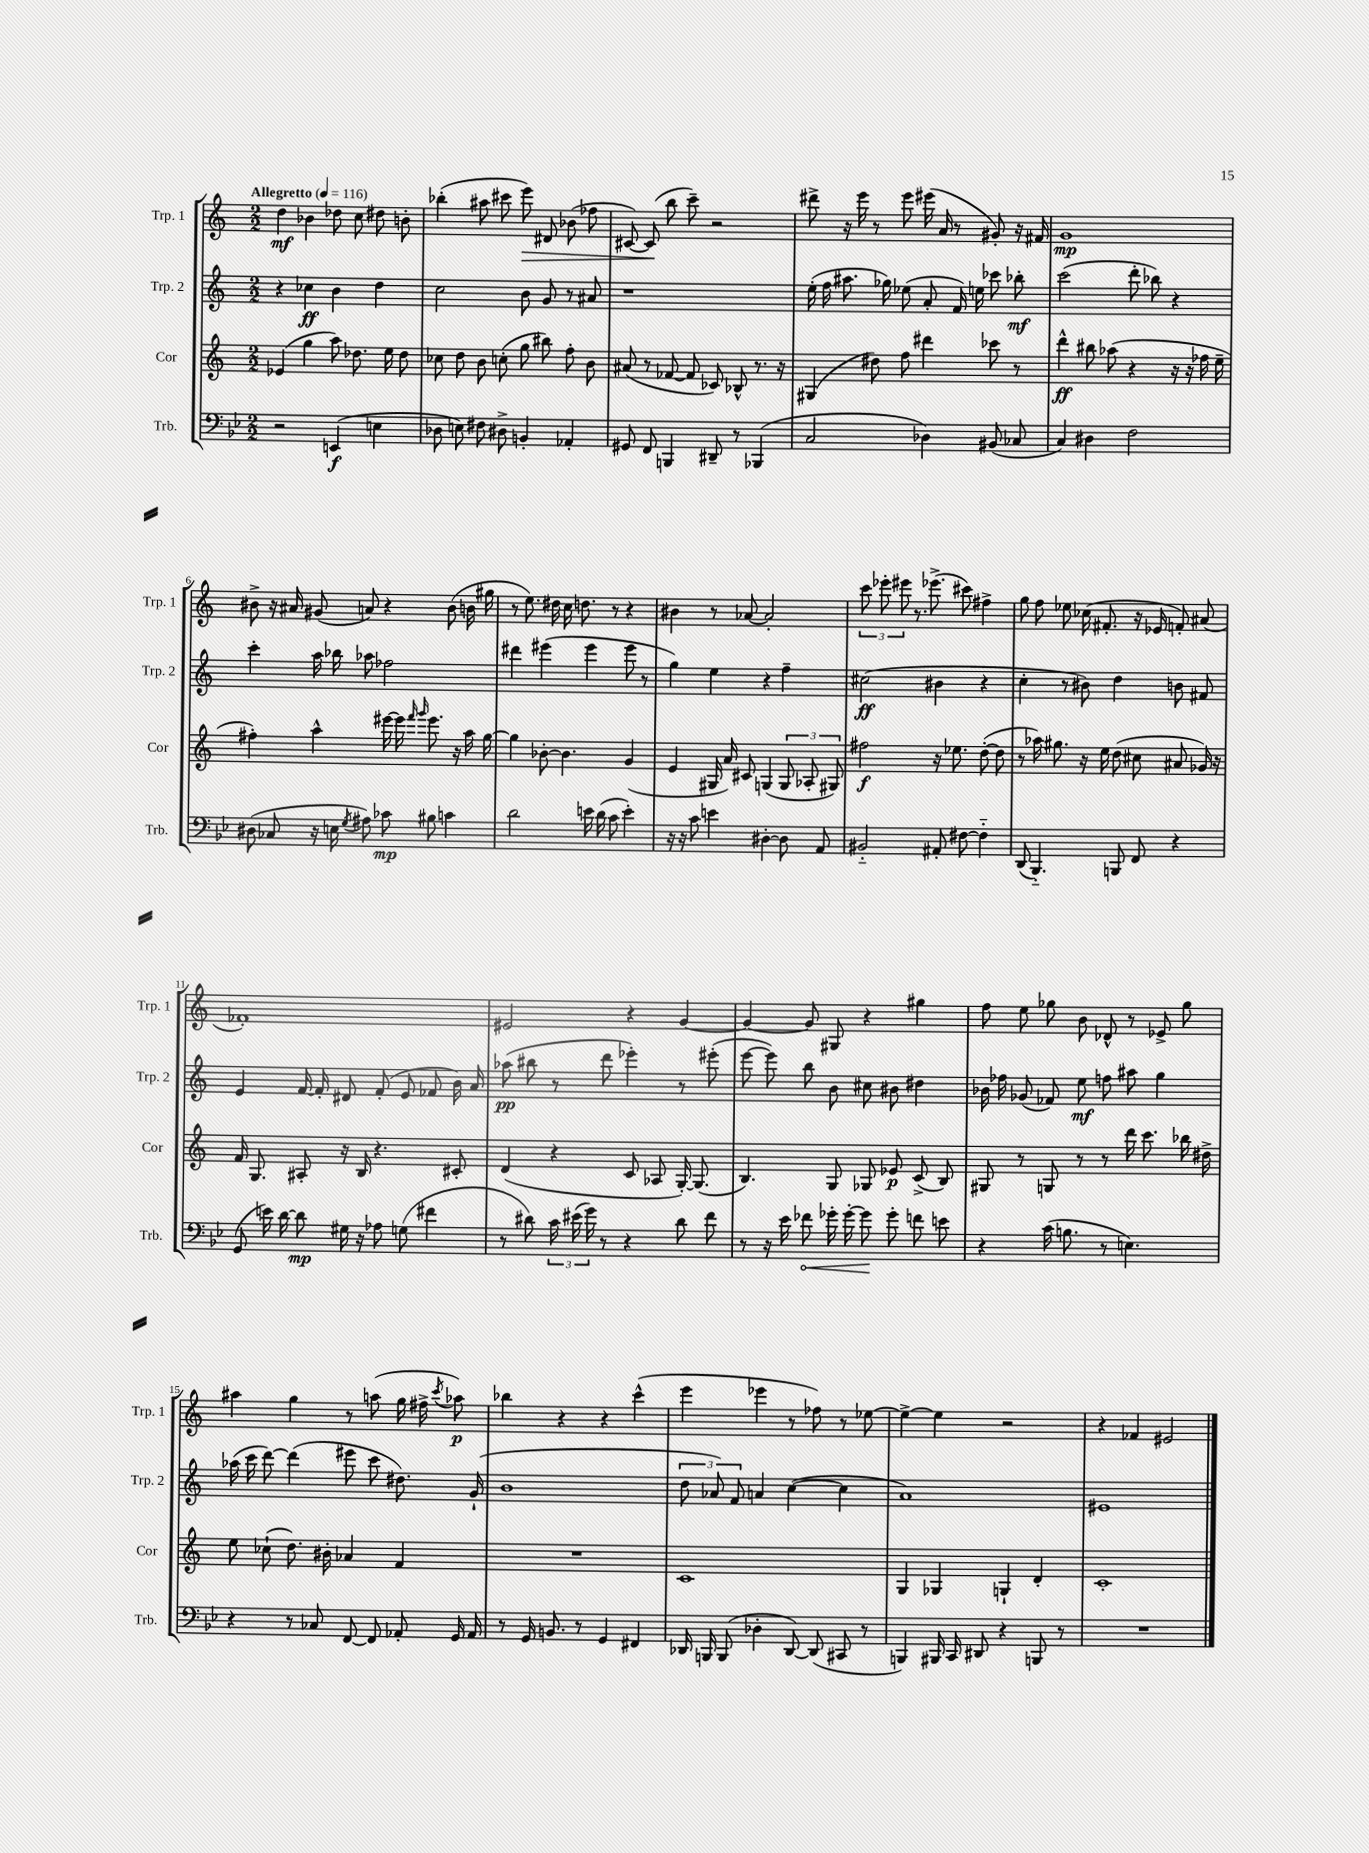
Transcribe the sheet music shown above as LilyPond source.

<<
\new StaffGroup <<
\new Staff = "s0" \with { instrumentName = "Trp. 1" shortInstrumentName = "Trp. 1" } {
    \clef treble \key c \major \numericTimeSignature \time 2/2 \tempo "Allegretto" 4 = 116
    \autoBeamOff d''4\mf bes'4 des''8 c''8 dis''8 b'8-. |
    bes''4-.( ais''8 cis'''8 e'''8\>) dis'8 bes'8( fes''8 |
    cis'8~) cis'8\!( b''8 c'''8--) r2 |
    dis'''8-> r16 e'''16 r8 e'''8 eis'''16( a'16 r8 gis'8-.) r16 fis'16 |
    g'1\mp |
    bis'8-> r16 ais'16 gis'8( a'8) r4 bis'8( b'16 gis''16 |
    r8 e''8.) dis''16 c''16 d''8. r8 r4 |
    bis'4 r8 aes'8~ aes'2-. |
    \tuplet 3/2 { c'''8 ees'''8-. eis'''8 } r8. ees'''8.->( cis'''8) fis''4-> |
    g''8 f''8 ees''8 ces''16( fis'8.-. r16 ees'16 f'8-.) ais'8( |
    fes'1-.) |
    eis'2 r4 g'4~ |
    g'4~ g'8 gis8 r4 gis''4 |
    f''8 e''8 ges''8 b'8 des'8-^ r8 ees'8-> ges''8 |
    ais''4 g''4 r8 a''8( g''16 fis''16-> \acciaccatura { c'''8 } aes''8\p) |
    bes''4 r4 r4 c'''4-^( |
    e'''4 ees'''4 r8 fes''8) r8 ees''8~ |
    ees''4~-> ees''4 r2 |
    r4 fes'4 eis'2 \bar "|." |
}
\new Staff = "s1" \with { instrumentName = "Trp. 2" shortInstrumentName = "Trp. 2" } {
    \clef treble \key c \major \numericTimeSignature \time 2/2
    \autoBeamOff r4 ces''4\ff b'4 d''4 |
    c''2 b'8 g'8 r8 ais'8 |
    r1 |
    e''16-.( f''16 ais''8. ges''16) ees''8( a'8-. f'16) e''16 ces'''8 bes''8-.\mf |
    c'''2( d'''8-. bes''8) r4 |
    c'''4-. a''16 bes''16 aes''8 fes''2 |
    dis'''4 eis'''4( eis'''4 eis'''8 r8 |
    g''4) e''4 r4 f''4-- |
    cis''2\ff( bis'4 r4 |
    c''4-. r8 bis'8) d''4 b'8 fis'8 |
    e'4 f'16~ f'16-. dis'8 f'8-.( e'8 fes'8 b'16) a'16 |
    aes''8\pp( bis''8 r8 d'''8 ees'''4-.) r8 eis'''8-.( |
    e'''8~ e'''8) b''8 b'8 cis''8 bis'8 dis''4 |
    bes'16 fes''16 ges'8( fes'8) e''8\mf f''8 ais''8 g''4 |
    aes''16( c'''16 d'''8~) d'''4( eis'''8 c'''8 dis''8.) g'16-!( |
    b'1 |
    \tuplet 3/2 { d''8 aes'8) f'8 } a'4 c''4~( c''4 |
    a'1) |
    eis'1 \bar "|." |
}
\new Staff = "s2" \with { instrumentName = "Cor" shortInstrumentName = "Cor" } {
    \clef treble \key c \major \numericTimeSignature \time 2/2
    \autoBeamOff ees'4( g''4 a''8) des''8. e''16 des''8 |
    ces''8 d''8 b'8 c''8-.( g''8 bis''8) f''8-. b'8 |
    ais'8( r8 fes'8~ fes'8 ces'8) bes8-^ r8. r16 |
    gis4( dis''8) f''8 dis'''4 ces'''8 r8 |
    d'''4-^\ff bis''8 aes''8( r4 r16 r16 fes''16 e''16-- |
    fis''4-.) a''4-^ eis'''16~ eis'''16 \grace { f'''16 g'''16 } eis'''8. r16 a''16 g''16~ |
    g''4 bes'8~-. bes'4. g'4( |
    e'4 gis16 a'16) cis'8 g4( \tuplet 3/2 { g8 aes8-. gis8) } |
    fis''2\f r16 ees''8. d''8~-.( d''8 |
    r8 aes''16) gis''8. r16 e''16 d''8( cis''8 ais'8 ges'16) r16 |
    f'16 g8. ais8-. r16 b16 r4. cis'8-. |
    d'4( r4 c'8 aes8 g16~-.) g8.( |
    b4.) g8 ges8 ees'8\p c'8->( b8) |
    gis8 r8 g8 r8 r8 d'''16 c'''8. bes''16 dis''16-> |
    e''8 ces''8-!( d''8.) bis'16-. aes'4 f'4 |
    R1 |
    c'1 |
    g4 ges4 g4-! d'4-. |
    c'1-. \bar "|." |
}
\new Staff = "s3" \with { instrumentName = "Trb." shortInstrumentName = "Trb." } {
    \clef bass \key bes \major \numericTimeSignature \time 2/2
    \autoBeamOff r2 e,4\f( e4 |
    des8 e8) fis8 dis8-> b,4-. aes,4-. |
    gis,8 f,8 b,,4 dis,8-- r8 bes,,4( |
    c2 des4) bis,8( ces8 |
    c4) dis4 f2 |
    dis8( ces8 r16 e16 \acciaccatura { g8 } ais8) ces'8\mp bis8 c'4 |
    d'2 e'16 d'16( c'8 e'4-.) |
    r16 r16 c'8 e'4 dis4~-. dis8 a,8 |
    bis,2-_ ais,8-. fis8~ fis4-_ |
    d,8( bes,,4.-_) b,,8 f,8 r4 |
    g,8( e'16) d'16~ d'8\mp gis16 r16 aes8 g8( fis'4 |
    r8 dis'8) \tuplet 3/2 { c'16 eis'16( g'16) } r8 r4 dis'8 f'8 |
    r8 r16 ees'16 \once \override Hairpin.circled-tip = ##t fes'8\< ges'16-. ges'16~-. ges'8\! ges'8-. f'8 e'8 |
    r4 c'16( b8. r8 e4.) |
    r4 r8 ces8 f,8~ f,8 aes,8-. g,16 aes,16 |
    r8 g,16 b,8. r8 g,4 fis,4 |
    des,16 b,,16 b,,8( des4-. des,8~) des,8( cis,8 r8 |
    b,,4) bis,,16 c,16 dis,8 r4 b,,8 r8 |
    R1 \bar "|." |
}
>>
>>
